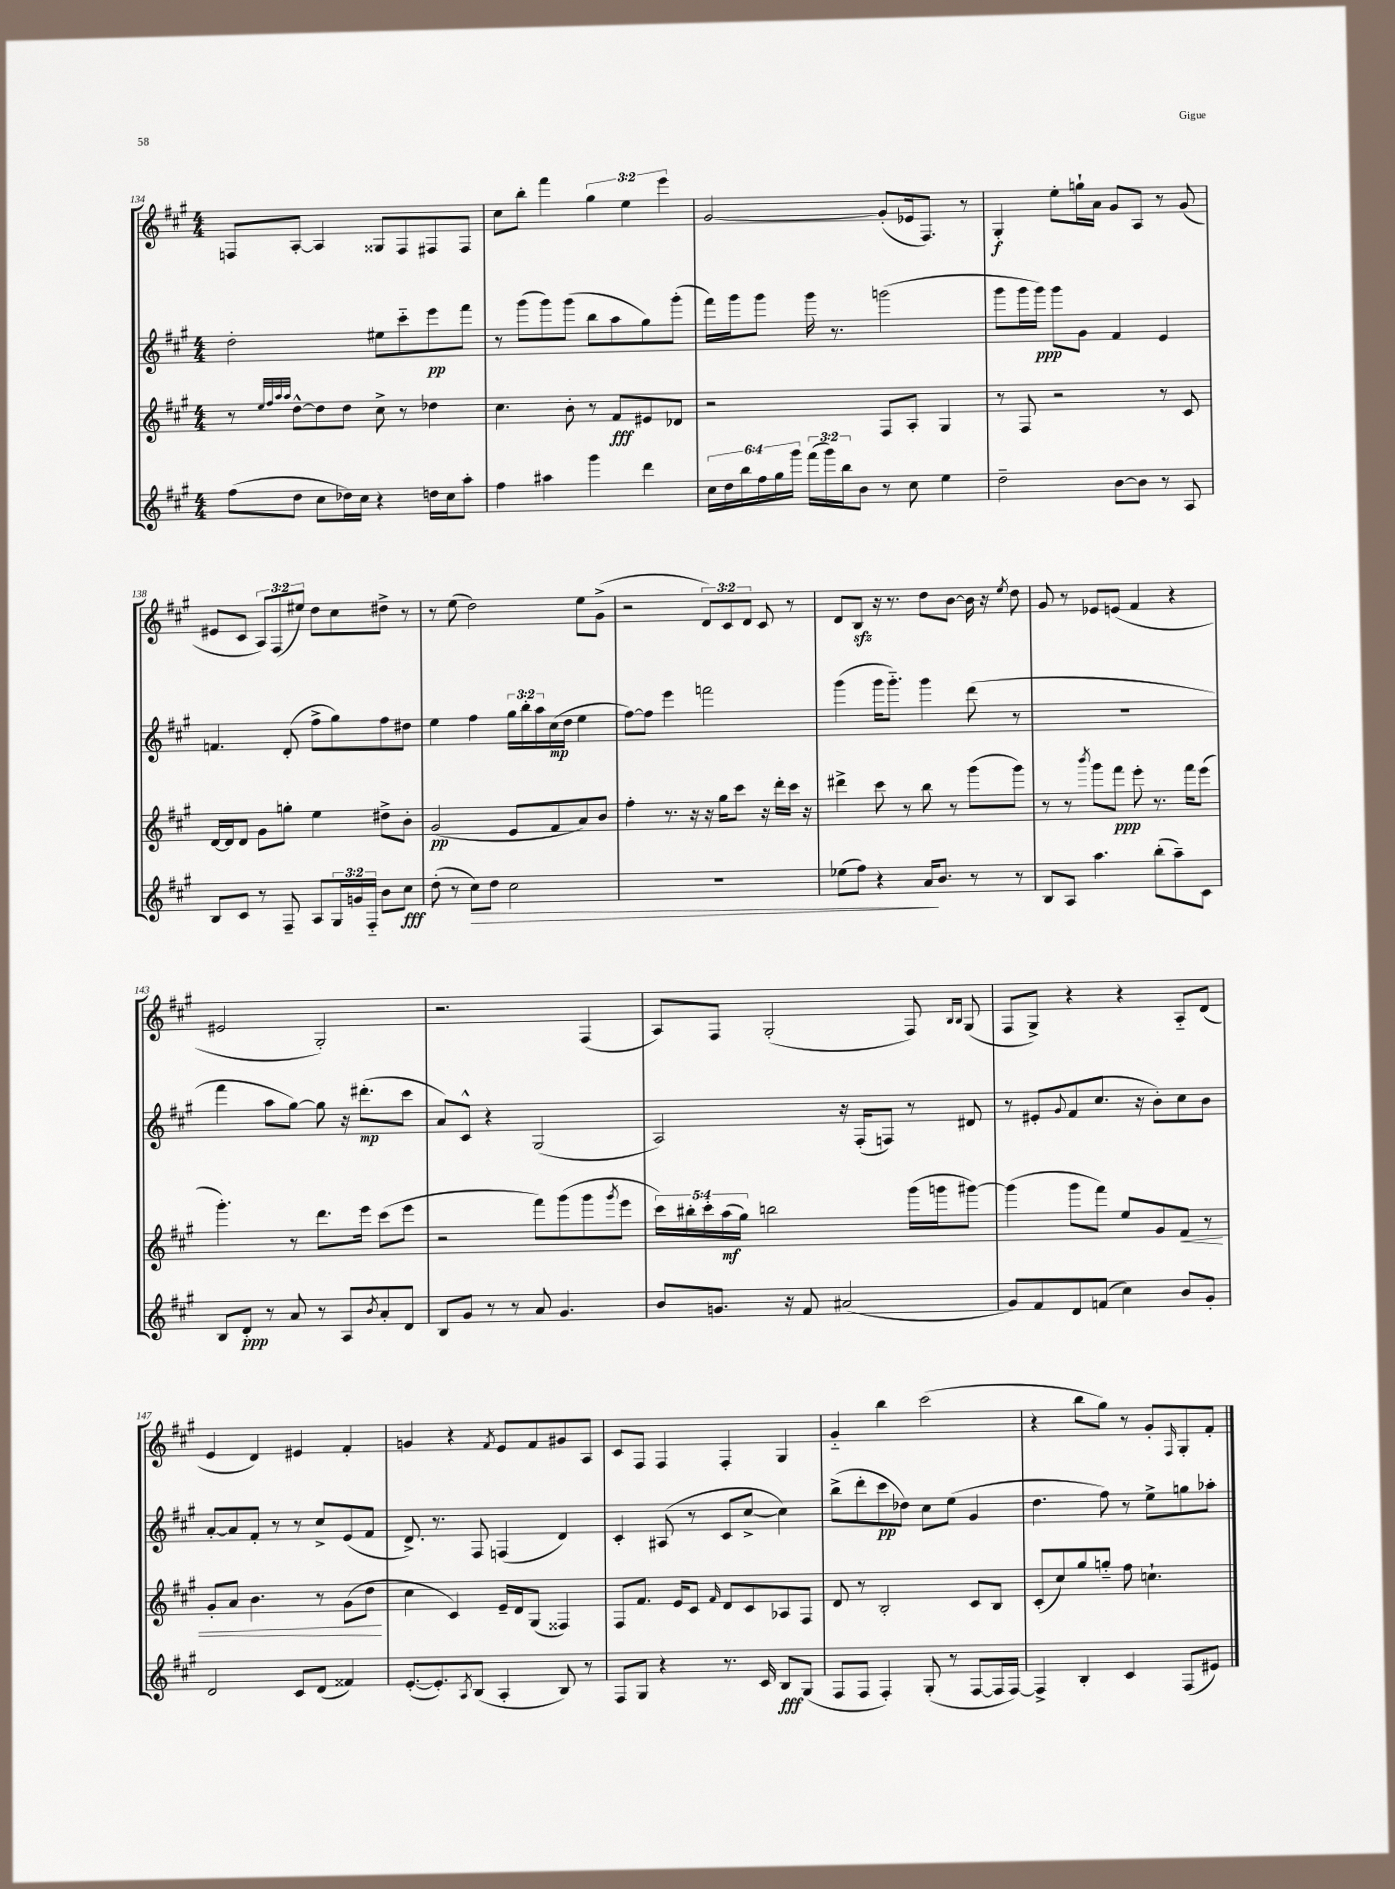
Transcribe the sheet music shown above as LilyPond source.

<<
\new StaffGroup <<
\new Staff = "s0" {
    \clef treble \key a \major \numericTimeSignature \time 4/4 \override Staff.TupletNumber.text = #tuplet-number::calc-fraction-text
    f8 a8~-. a4 gisis8 f8 fis8 fis8 |
    cis''8 b''8-. fis'''4 \tuplet 3/2 { gis''4 e''4 e'''4 } |
    gis'2~ gis'8-.( ees'16 fis8.) r8 |
    gis4-.\f e''8-. g''16-! a'16 gis'8 a8 r8 gis'8( |
    eis'8 cis'8 \tuplet 3/2 { a8) fis8( eis''8) } d''8 cis''8 dis''8-> r8 |
    r8 e''8( d''2) e''8 gis'8->( |
    r2 \tuplet 3/2 { d'8) cis'8 d'8 } cis'8 r8 |
    d'8 b8\sfz r16 r8. d''8 b'8~ b'16 r16 \acciaccatura { e''8 } d''8 |
    gis'8 r8 ees'8 e'8( fis'4 r4 |
    eis'2 gis2-.) |
    r2. fis4( |
    a8) fis8 gis2-.( fis8) \grace { b16 b16 } gis8( |
    fis8 gis8->) r4 r4 a8-_ d'8( |
    e'4 d'4) eis'4 fis'4-. |
    g'4 r4 \acciaccatura { fis'8 } e'8 fis'8 gis'8 a8 |
    cis'8 fis8 fis4 fis4-. gis4 |
    gis'4-_ b''4 cis'''2( |
    r4 b''8 gis''8) r8 gis'8-. \grace { fis16 } gis8-. fis'8-. \bar "|." |
}
\new Staff = "s1" {
    \clef treble \key a \major \numericTimeSignature \time 4/4 \override Staff.TupletNumber.text = #tuplet-number::calc-fraction-text
    d''2-. eis''8 cis'''8-_ e'''8\pp fis'''8 |
    r8 gis'''8( gis'''8) gis'''8( b''8 a''8 gis''8) gis'''8-.( |
    fis'''16) gis'''16 gis'''8 gis'''16 r8. g'''2( |
    gis'''8 gis'''16 gis'''16\ppp) gis'''8 gis'8 fis'4 e'4 |
    f'4. d'8-.( fis''8-> gis''8) fis''8 dis''8 |
    e''4 fis''4 \tuplet 3/2 { gis''16 b''16-. a''16 } cis''16\mp( d''16 e''4 |
    fis''8~) fis''8 e'''4 f'''2 |
    gis'''4( gis'''16 gis'''8.-_) gis'''4 d'''8( r8 |
    R1 |
    fis'''4 a''8 gis''8~) gis''8 r16 dis'''8.-.\mp( cis'''8 |
    a'8) cis'8-^ r4 gis2( |
    a2) r16 fis16-.( f8) r8 dis'8 |
    r8 eis'8-. \appoggiatura { gis'8 } fis'8( cis''8. r16 b'8-.) cis''8 b'8 |
    a'8~-. a'8 fis'8-. r8 r8 cis''8-> e'8( fis'8 |
    d'8.->) r8. fis8 f4( d'4) |
    cis'4-. ais8( r8 cis'8 cis''8~-> cis''4) |
    b''8->( d'''8-. cis'''8\pp des''8) cis''8 e''8( gis'4 |
    d''4. fis''8) r8 e''8-> g''8 aes''8-. \bar "|." |
}
\new Staff = "s2" {
    \clef treble \key a \major \numericTimeSignature \time 4/4 \override Staff.TupletNumber.text = #tuplet-number::calc-fraction-text
    r8 \grace { e''32 fis''32 a''32 a''32 } d''8~-^ d''8 d''8 cis''8-> r8 des''4 |
    cis''4. b'8-. r8 fis'8\fff eis'8 des'8 |
    r2 fis8 a8-. gis4 |
    r8 fis8 r2 r8 cis'8 |
    d'16~ d'16 d'8 gis'8 g''8-. e''4 dis''8-> b'8-. |
    gis'2\pp( e'8 fis'8 a'8) b'8 |
    fis''4-. r8. r16 r16 gis''16 cis'''8 r16 d'''16-. cis'''16 r16 |
    dis'''4-> cis'''8 r8 b''8 r8 gis'''8( gis'''8) |
    r8 r8 \acciaccatura { b'''8 } gis'''8 fis'''8\ppp e'''8-. r8. fis'''16 e'''8( |
    gis'''4.-.) r8 d'''8. e'''16 cis'''8( e'''8 |
    r2 fis'''8) gis'''8( gis'''8 \acciaccatura { gis'''8 } e'''8 |
    \tuplet 5/4 { cis'''16) bis''16-. cis'''16-. a''16\mf( gis''16) } b''2 gis'''16( g'''16 gis'''8~) |
    gis'''4( gis'''8 fis'''8) e''8 gis'8 fis'8\< r8 |
    gis'8-. a'8 b'4. r8 gis'8( d''8\! |
    cis''4 cis'4) e'16-- d'16 gis8( fisis4) |
    fis8 fis'8. e'16 cis'8 \grace { fis'16 } d'8 cis'8 aes8 fis8 |
    d'8 r8 b2-. cis'8 b8 |
    cis'8-.( cis''8) gis''8 g''8-_ fis''8 c''4.-! \bar "|." |
}
\new Staff = "s3" {
    \clef treble \key a \major \numericTimeSignature \time 4/4 \override Staff.TupletNumber.text = #tuplet-number::calc-fraction-text
    fis''8( d''8 cis''8 des''16) cis''16 r4 d''16 cis''16 a''8-. |
    fis''4 ais''4 gis'''4 d'''4 |
    \tuplet 6/4 { cis''16 d''16 b''16 fis''16 gis''16 gis'''16 } \tuplet 3/2 { fis'''16( gis'''16) b''16 } b'8 r8 cis''8 e''4 |
    d''2-- b'8~ b'8 r8 a8 |
    b8 cis'8 r8 fis8-- a8 \tuplet 3/2 { gis16 g'16 fis16-_ } b'8 cis''8\fff |
    d''8-.( r8 cis''8\>) d''8 cis''2 |
    R1 |
    ees''8( fis''8) r4 a'16\! b'8. r8 r8 |
    b8 a8 a''4. b''8-.( a''8--) cis'8 |
    b8 d'8-.\ppp r8 a'8 r8 a8 \acciaccatura { b'8 } a'8-. d'8 |
    b8 gis'8 r8 r8 a'8 gis'4. |
    b'8 g'8. r16 fis'8 ais'2( |
    gis'8) fis'8 d'8 f'8( cis''4) b'8 gis'8-. |
    d'2 cis'8 d'8( fisis'4) |
    e'8.~-.( e'8.-.) \acciaccatura { a8 } b8( a4-. b8) r8 |
    fis8 gis8 r4 r8. cis'16 b8\fff gis8( |
    fis8 fis8 fis4-.) gis8-.( r8 fis8~ fis16 fis16~) |
    fis4-> b4-. cis'4 fis8( eis'8) \bar "|." |
}
>>
>>
\layout { \context { \Score currentBarNumber = #134 } }
